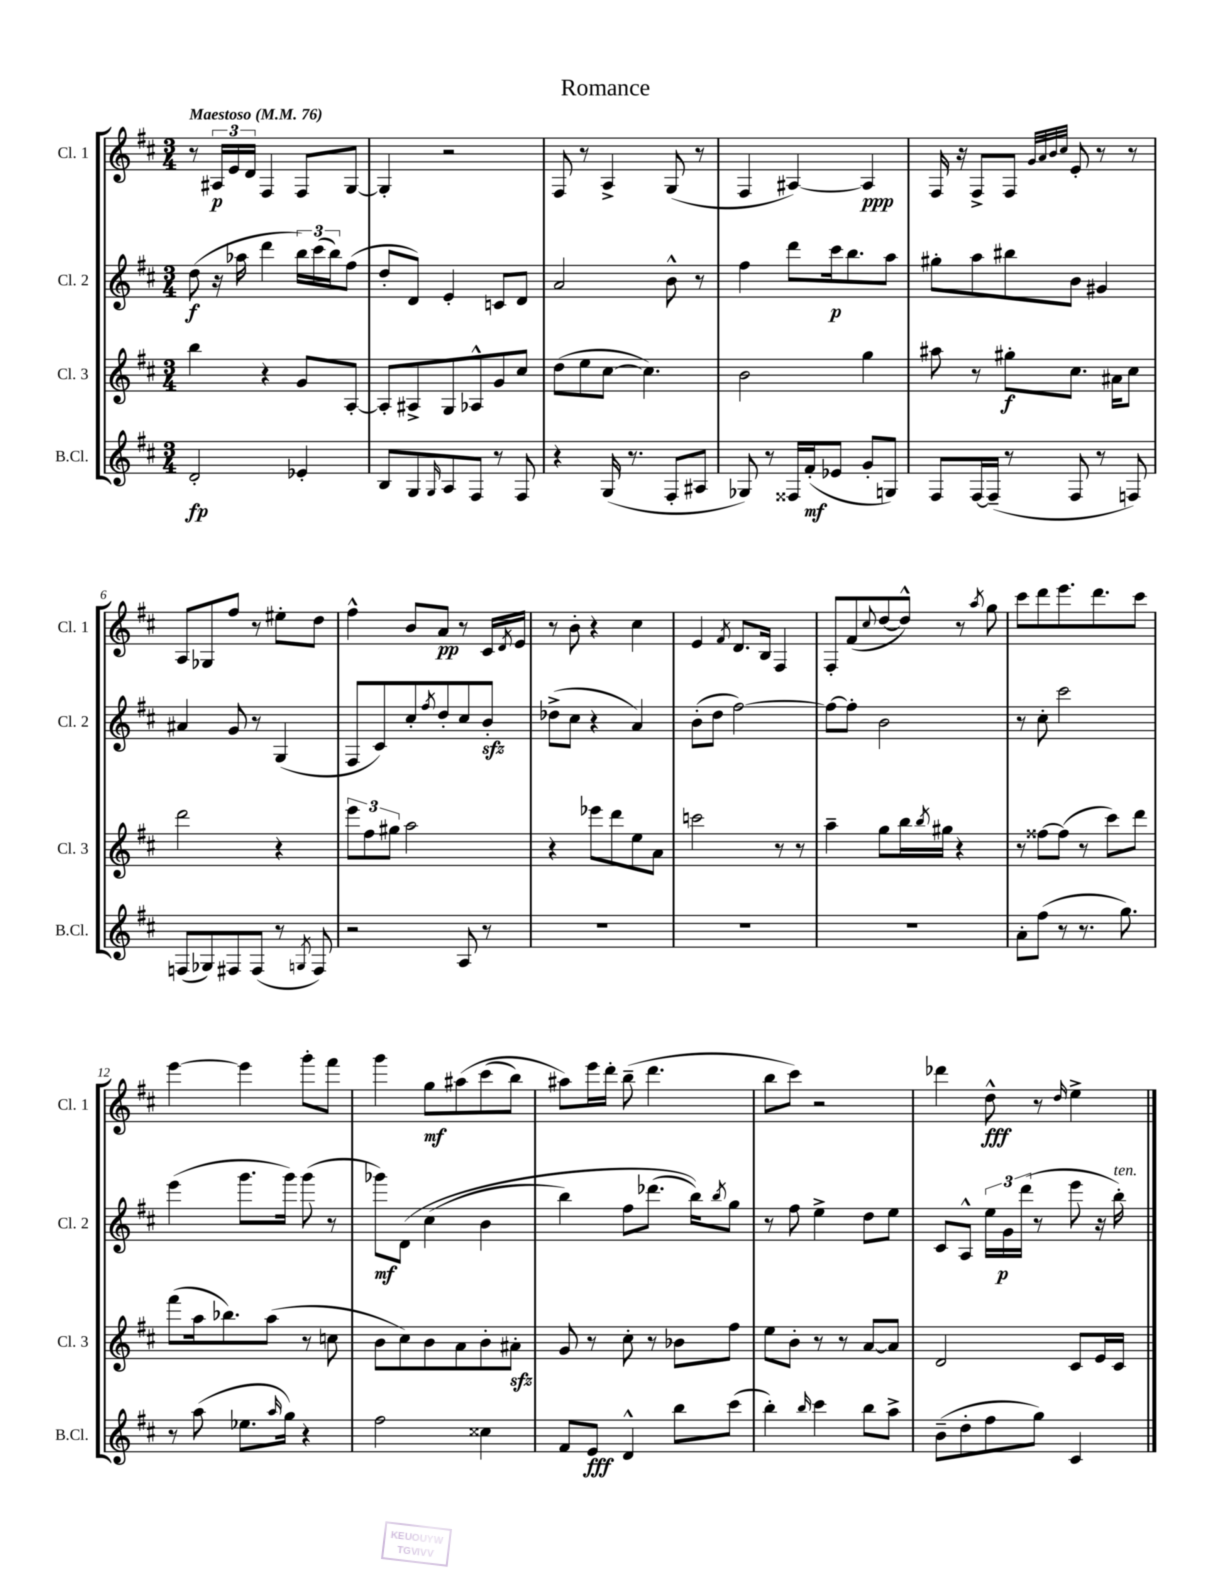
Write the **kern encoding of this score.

**kern	**dynam	**kern	**dynam	**kern	**dynam	**kern	**dynam
*part4	*part4	*part3	*part3	*part2	*part2	*part1	*part1
*staff4	*staff4	*staff3	*staff3	*staff2	*staff2	*staff1	*staff1
*I"B.Cl.	*	*I"Cl. 3	*	*I"Cl. 2	*	*I"Cl. 1	*
*I'B.Cl.	*	*I'Cl. 3	*	*I'Cl. 2	*	*I'Cl. 1	*
*clefG2	*	*clefG2	*	*clefG2	*	*clefG2	*
*k[f#c#]	*	*k[f#c#]	*	*k[f#c#]	*	*k[f#c#]	*
*M3/4	*	*M3/4	*	*M3/4	*	*M3/4	*
*MM76	*	*MM76	*	*MM76	*	*MM76	*
=1	=1	=1	=1	=1	=1	=1	=1
!	!	!	!	!	!	!LO:TX:a:B:t=Maestoso	!
2d'/	fp	4bb\	.	(8dd\	f	8r	.
.	.	.	.	16r	.	24A#X/LL	p
.	.	.	.	.	.	24e/	.
.	.	.	.	16aa-X\	.	.	.
.	.	.	.	.	.	24d/JJ	.
.	.	4r	.	4ddd\	.	4F#/	.
4e-X'/	.	8g/L	.	24bb\LL)	.	8F#/L	.
.	.	.	.	(24ccc#\	.	.	.
.	.	.	.	24bb\J)	.	.	.
.	.	[8A'/J	.	(8ff#\J	.	[8G/J	.
=2	=2	=2	=2	=2	=2	=2	=2
8B/L	.	8A'/L]	.	8dd'/L	.	4G'/]	.
8G/	.	8A#X^/	.	8d/J)	.	.	.
16qqG/	.	.	.	.	.	.	.
8A/	.	8G/	.	4e'/	.	2r	.
8F#/J	.	8A-X^^/	.	.	.	.	.
8r	.	8g/	.	8cn/L	.	.	.
8F#/	.	8cc#/J	.	8d/J	.	.	.
=3	=3	=3	=3	=3	=3	=3	=3
4r	.	(8dd\L	.	2a/	.	8F#/	.
.	.	8ee\	.	.	.	8r	.
(16G/	.	[8cc#\J	.	.	.	4A^/	.
8.r	.	.	.	.	.	.	.
.	.	4.cc#\])	.	.	.	.	.
8F#'/L	.	.	.	8b^^\	.	(8G/	.
8A#X/J	.	.	.	8r	.	8r	.
=4	=4	=4	=4	=4	=4	=4	=4
8G-X/)	.	2b\	.	4ff#\	.	4F#/	.
8r	.	.	.	.	.	.	.
16F##X/LL	.	.	.	8ddd\L	.	[4A#X/)	.
(16f#'/J	mf	.	.	.	.	.	.
8e-X/J	.	.	.	16ccc#\k	p	.	.
.	.	.	.	8.bb\	.	.	.
8g'/L	.	4gg\	.	.	.	4A#/]	ppp
8Gn/J)	.	.	.	8aa\J	.	.	.
=5	=5	=5	=5	=5	=5	=5	=5
8F#/L	.	8aa#X\	.	8gg#X'\L	.	16F#/	.
.	.	.	.	.	.	16r	.
[16F#/L	.	8r	.	8aa\	.	8F#^/L	.
(16F#~/JJ]	.	.	.	.	.	.	.
8r	.	8gg#X'\L	f	8bb#X\	.	8F#/J	.
.	.	.	.	.	.	32qqg/LLL	.
.	.	.	.	.	.	32qqa/	.
.	.	.	.	.	.	32qqb/	.
.	.	.	.	.	.	32qqcc#/JJJ	.
8F#/	.	8.cc#\J	.	8b\J	.	8e'/	.
8r	.	.	.	4g#X/	.	8r	.
.	.	16a#X\KL	.	.	.	.	.
8Fn/)	.	8cc#\J	.	.	.	8r	.
!!LO:LB:g=z
=6	=6	=6	=6	=6	=6	=6	=6
(8Fn/L	.	2ddd\	.	4a#X/	.	8A/L	.
8G-X/)	.	.	.	.	.	8G-X/	.
8F#X/	.	.	.	8g/	.	8ff#/J	.
(8F#/J	.	.	.	8r	.	8r	.
8r	.	4r	.	(4G/	.	8ee#X'\L	.
8qGn/	.	.	.	.	.	.	.
8F#/)	.	.	.	.	.	8dd\J	.
=7	=7	=7	=7	=7	=7	=7	=7
2r	.	12eee\L	.	8F#/L	.	4ff#^^\	.
.	.	12ff#\	.	.	.	.	.
.	.	.	.	8c#/)	.	.	.
.	.	12gg#X\J	.	.	.	.	.
.	.	2aa\	.	8cc#'/	.	8b/L	.
.	.	.	.	8qff#/	.	.	.
.	.	.	.	8dd'/	.	8a/J	pp
8A/	.	.	.	8cc#/	.	8r	.
8r	.	.	.	8bzz'/J	.	16c#/LL	.
.	.	.	.	.	.	8qd/	.
.	.	.	.	.	.	16e/JJ	.
=8	=8	=8	=8	=8	=8	=8	=8
2.r	.	4r	.	(8dd-X^\L	.	8r	.
.	.	.	.	8cc#\J	.	8b'\	.
.	.	8eee-X\L	.	4r	.	4r	.
.	.	8ddd\	.	.	.	.	.
.	.	8ee\	.	4a/)	.	4cc#\	.
.	.	8a\J	.	.	.	.	.
=9	=9	=9	=9	=9	=9	=9	=9
2.r	.	2cccn\	.	(8b'\L	.	4e/	.
.	.	.	.	8dd\J	.	.	.
.	.	.	.	.	.	8qf#/	.
.	.	.	.	[2ff#\)	.	8.d/L	.
.	.	.	.	.	.	16B/Jk	.
.	.	8r	.	.	.	4F#/	.
.	.	8r	.	.	.	.	.
=10	=10	=10	=10	=10	=10	=10	=10
2.r	.	4aa~\	.	8ff#\L_	.	8F#'/L	.
.	.	.	.	8ff#'\J]	.	(8f#/	.
.	.	.	.	.	.	8qqcc#/	.
.	.	8gg\L	.	2b\	.	[8dd/	.
.	.	16bb\L	.	.	.	8dd^^/J])	.
.	.	8qbb/	.	.	.	.	.
.	.	16gg#X\JJ	.	.	.	.	.
.	.	4r	.	.	.	8r	.
.	.	.	.	.	.	8qaa/	.
.	.	.	.	.	.	8gg\	.
=11	=11	=11	=11	=11	=11	=11	=11
8a'\L	.	8r	.	8r	.	8ccc#\L	.
(8ff#\J	.	[8ff##X\L	.	8cc#'\	.	8ddd\	.
8r	.	(8ff##\J]	.	2ccc#\	.	8.eee\	.
8.r	.	8r	.	.	.	.	.
.	.	.	.	.	.	8.ddd\	.
.	.	8ccc#\L)	.	.	.	.	.
8.gg\)	.	.	.	.	.	.	.
.	.	8ddd\J	.	.	.	8ccc#\J	.
!!LO:LB:g=z
=12	=12	=12	=12	=12	=12	=12	=12
8r	.	(8fff#\L	.	(4eee\	.	[4eee\	.
(8aa\	.	16aa\k	.	.	.	.	.
.	.	8.bb-X\)	.	.	.	.	.
8.ee-X\L	.	.	.	8.ggg\L	.	4eee\]	.
.	.	(8aa\J	.	.	.	.	.
16qqaa/	.	.	.	.	.	.	.
16gg\Jk)	.	.	.	16ggg\Jk)	.	.	.
4r	.	8r	.	(8ggg\	.	8ggg'\L	.
.	.	8ccn\	.	8r	.	8fff#\J	.
=13	=13	=13	=13	=13	=13	=13	=13
2ff#\	.	8b\L	.	8ggg-X\L)	mf	4ggg\	.
.	.	8cc#\)	.	(8d\J	.	.	.
.	.	8b\	.	(4cc#\	.	8gg\L	mf
.	.	8a\	.	.	.	(8aa#X\	.
4cc##X\	.	8b'\	.	4b\	.	(8ccc#\	.
.	.	8a#Xzz'\J	.	.	.	8bb\J)	.
=14	=14	=14	=14	=14	=14	=14	=14
8f#/L	.	8g/	.	4bb\)	.	8aa#X\L)	.
8e/J	fff	8r	.	.	.	16eee\L	.
.	.	.	.	.	.	16ddd'\JJ	.
4d^^/	.	8cc#'\	.	8ff#\L	.	(8bb~\	.
.	.	8r	.	(8.ddd-X\J	.	4.ddd\	.
8bb\L	.	8b-X\L	.	.	.	.	.
.	.	.	.	16bb\KL))	.	.	.
.	.	.	.	8qbb/	.	.	.
(8ccc#\J	.	8ff#\J	.	8gg\J	.	.	.
=15	=15	=15	=15	=15	=15	=15	=15
4bb'\)	.	8ee\L	.	8r	.	8bb\L	.
.	.	8b'\J	.	8ff#\	.	8ccc#\J)	.
16qqbb/	.	.	.	.	.	.	.
4ccc#\	.	8r	.	4ee^\	.	2r	.
.	.	8r	.	.	.	.	.
8bb\L	.	[8a/L	.	8dd\L	.	.	.
8aa^\J	.	8a/J]	.	8ee\J	.	.	.
=16	=16	=16	=16	=16	=16	=16	=16
(8b~\L	.	2d/	.	8c#/L	.	4ddd-X\	.
8dd'\	.	.	.	8A^^/J	.	.	.
8ff#\	.	.	.	24ee\LL	.	8dd^^\	fff
.	.	.	.	24g\	p	.	.
.	.	.	.	(24ddd\JJ	.	.	.
8gg\J)	.	.	.	8r	.	8r	.
.	.	.	.	.	.	16qqdd/	.
4c#/	.	8c#/L	.	8eee\	.	4ee^\	.
.	.	16e/L	.	16r	.	.	.
!	!	!	!	!LO:TX:a:i:t=ten.	!	!	!
.	.	16c#/JJ	.	16bb'\)	.	.	.
==	==	==	==	==	==	==	==
*-	*-	*-	*-	*-	*-	*-	*-
